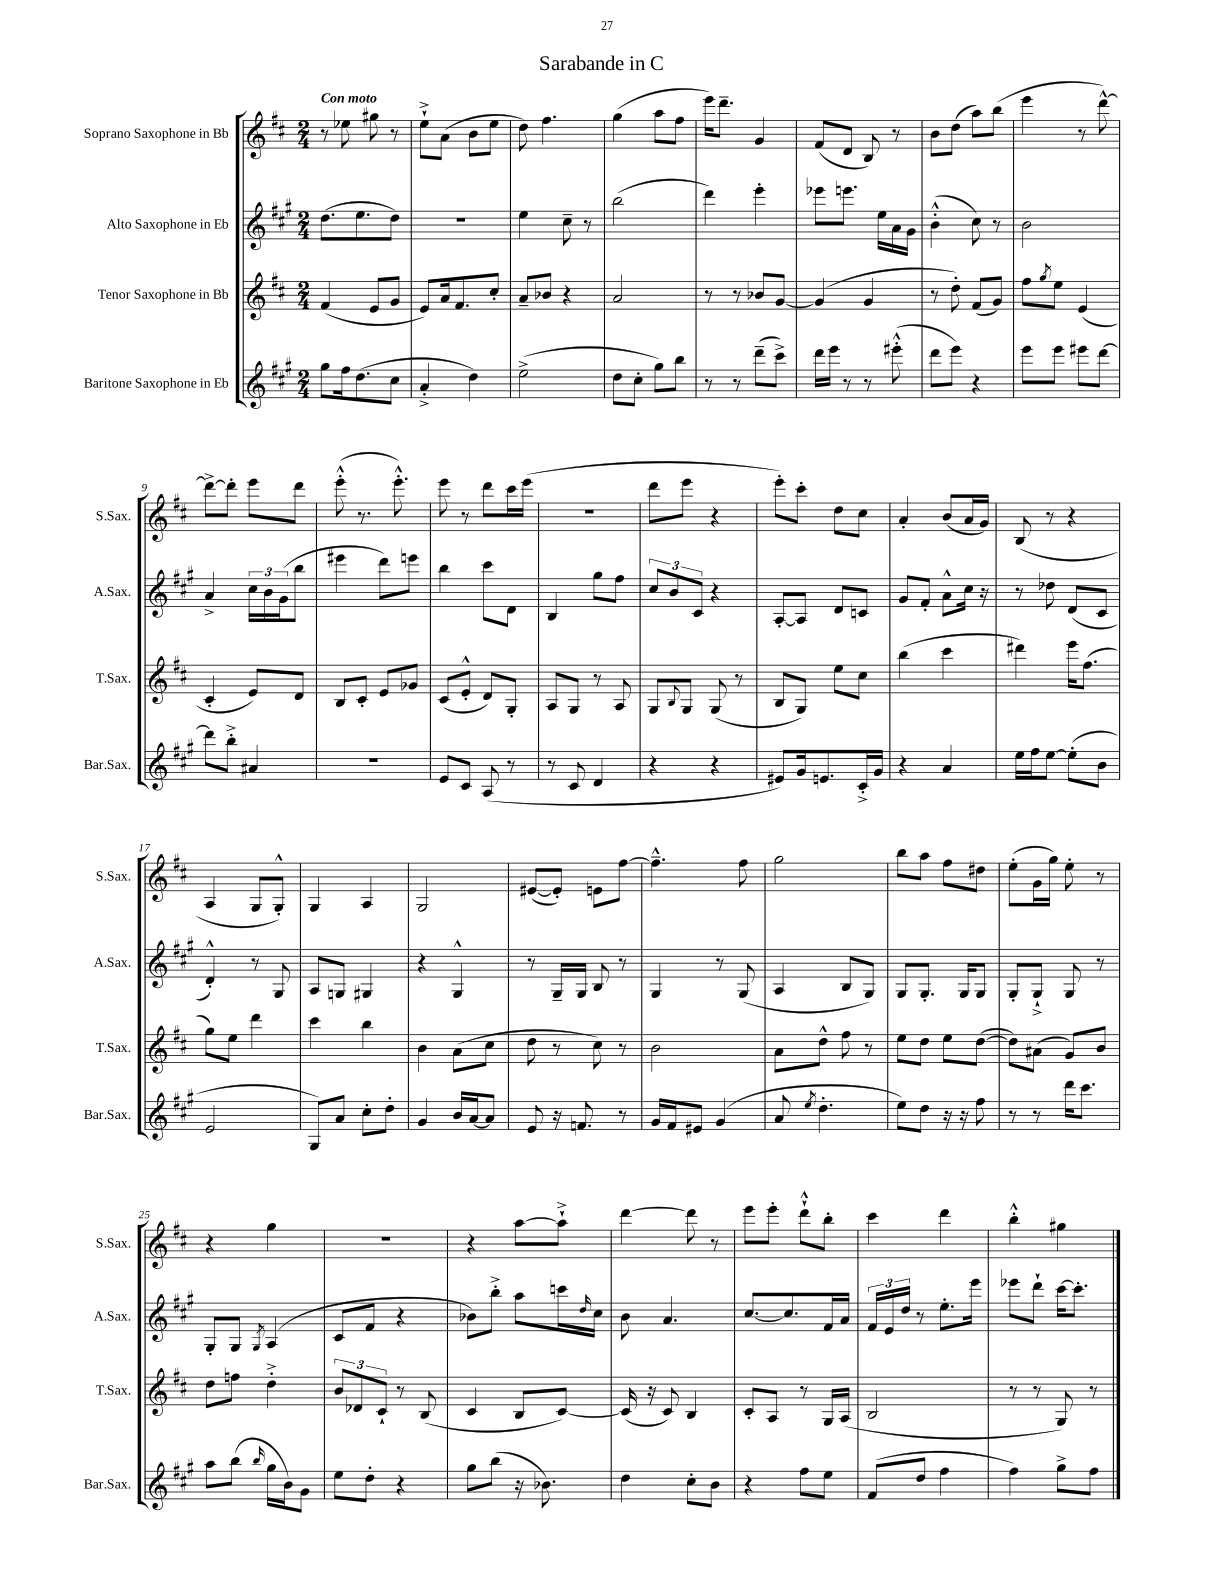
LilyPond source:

\header { title = "Sarabande in C" }
<<
\new StaffGroup <<
\new Staff = "s0" \with { instrumentName = "Soprano Saxophone in Bb" shortInstrumentName = "S.Sax." } {
    \clef treble \key d \major \numericTimeSignature \time 2/4 \tempo "Con moto"
    r8 ees''8 gis''8 r8 |
    e''8-!-> a'8( b'8 e''8 |
    d''8) fis''4. |
    g''4( a''8 fis''8 |
    e'''16) d'''8.-- g'4 |
    fis'8( d'8 b8) r8 |
    b'8 d''8( a''8) b''8( |
    e'''4 r8 d'''8~-^) |
    d'''8~-> d'''8-. e'''8 d'''8 |
    e'''8-.-^( r8. e'''8.-.-^) |
    e'''8 r8 d'''8 cis'''16 e'''16( |
    R2 |
    d'''8 e'''8 r4 |
    e'''8-.) cis'''8-. d''8 cis''8 |
    a'4-. b'8( a'16 g'16) |
    b8( r8 r4 |
    a4 g8 g8-.-^) |
    g4 a4 |
    g2 |
    eis'8~( eis'8-.) e'8 fis''8~ |
    fis''4.---^ fis''8 |
    g''2 |
    b''8 a''8 fis''8 dis''8 |
    e''8-.( g'16 g''16) e''8-. r8 |
    r4 g''4 |
    r2 |
    r4 a''8~ a''8-!-> |
    d'''4~ d'''8 r8 |
    e'''8 e'''8-. d'''8-!-^ b''8-. |
    cis'''4 d'''4 |
    b''4-.-^ gis''4 \bar "|." |
}
\new Staff = "s1" \with { instrumentName = "Alto Saxophone in Eb" shortInstrumentName = "A.Sax." } {
    \clef treble \key a \major \numericTimeSignature \time 2/4
    d''8.( e''8. d''8) |
    R2 |
    e''4 cis''8-- r8 |
    b''2( |
    d'''4) e'''4-. |
    ees'''8 e'''8. e''16 a'16 gis'16 |
    b'4-.-^( cis''8) r8 |
    b'2 |
    a'4-> \tuplet 3/2 { cis''16 b'16 gis'16( } b''8 |
    eis'''4 d'''8) e'''8 |
    b''4 cis'''8 d'8 |
    b4 gis''8 fis''8 |
    \tuplet 3/2 { cis''8 b'8 cis'8 } r4 |
    a8~-. a8 d'8 c'8 |
    gis'8 fis'8-. a'8-^ cis''16 r16 |
    r8 des''8 d'8( cis'8 |
    d'4-.-^) r8 gis8 |
    a8 g8 gis4 |
    r4 gis4-^ |
    r8 gis16-- gis16 b8 r8 |
    gis4 r8 gis8( |
    a4 b8 gis8) |
    gis8 gis8.-. gis16 gis8 |
    gis8-. gis8-!-> gis8 r8 |
    gis8-. gis8 \acciaccatura { gis8 } a4( |
    cis'8 fis'8 r4 |
    bes'8) b''8-.-> a''8 c'''16 \grace { d''16 } cis''16 |
    b'8 a'4. |
    cis''8.~ cis''8. fis'16 a'16 |
    \tuplet 3/2 { fis'16 e'16 d''16 } r8 e''8.-. e'''16 |
    ees'''8 d'''8-! cis'''16~ cis'''8.-. \bar "|." |
}
\new Staff = "s2" \with { instrumentName = "Tenor Saxophone in Bb" shortInstrumentName = "T.Sax." } {
    \clef treble \key d \major \numericTimeSignature \time 2/4
    fis'4( e'8 g'8 |
    e'8) a'16 fis'8. cis''8-. |
    a'8-- bes'8 r4 |
    a'2 |
    r8 r8 bes'8 g'8~ |
    g'4( g'4 |
    r8 d''8-.) fis'8( g'8) |
    fis''8 \acciaccatura { g''8 } e''8 e'4( |
    cis'4-. e'8) d'8 |
    b8 cis'8-. e'8 ges'8 |
    cis'8( e'8-.-^ d'8) g8-. |
    a8 g8 r8 a8 |
    g8 \appoggiatura { b8 } g8 g8( r8 |
    b8 g8) e''8 cis''8 |
    b''4( cis'''4 |
    dis'''4) e'''16 fis''8.( |
    g''8) e''8 d'''4 |
    cis'''4 b''4 |
    b'4 a'8( cis''8 |
    d''8 r8 cis''8) r8 |
    b'2 |
    a'8 d''8-^ fis''8 r8 |
    e''8 d''8 e''8 d''8~( |
    d''8) ais'8( g'8) b'8 |
    d''8 f''8 d''4-.-> |
    \tuplet 3/2 { b'8 des'8 cis'8-! } r8 b8( |
    cis'4 b8 cis'8~) |
    cis'16( r16 cis'8) b4 |
    cis'8-. a8 r8 g16 a16( |
    b2 |
    r8 r8 g8) r8 \bar "|." |
}
\new Staff = "s3" \with { instrumentName = "Baritone Saxophone in Eb" shortInstrumentName = "Bar.Sax." } {
    \clef treble \key a \major \numericTimeSignature \time 2/4
    gis''8 fis''16 d''8.( cis''8 |
    a'4-.-> d''4) |
    e''2->( |
    d''8 cis''8-. gis''8) b''8 |
    r8 r8 d'''8--( cis'''8->) |
    d'''16 e'''16 r8 r8 eis'''8-.-^( |
    d'''8 e'''8) r4 |
    e'''8 e'''8 eis'''8 d'''8~ |
    d'''8 b''8-.-> ais'4 |
    r2 |
    e'8 cis'8 a8( r8 |
    r8 cis'8 d'4 |
    r4 r4 |
    eis'8) gis'16 e'8. cis'16-.-> gis'16 |
    r4 a'4 |
    e''16 fis''16 e''8~ e''8-.( b'8 |
    e'2 |
    gis8) a'8 cis''8-. d''8-. |
    gis'4 b'16 a'16~ a'8 |
    e'8 r16 f'8. r8 |
    gis'16 fis'16 eis'8 gis'4( |
    a'8 \acciaccatura { e''8 } d''4.-. |
    e''8) d''8 r16 r16 fis''8 |
    r8 r8 d'''16 cis'''8. |
    a''8 b''8( \grace { b''16 } gis''16 b'16) gis'8 |
    e''8 d''8-. r4 |
    gis''8 b''8( r16 bes'8.) |
    d''4 cis''8-. b'8 |
    r4 fis''8 e''8 |
    fis'8( d''8 fis''4 |
    fis''4) gis''8-> fis''8 \bar "|." |
}
>>
>>
